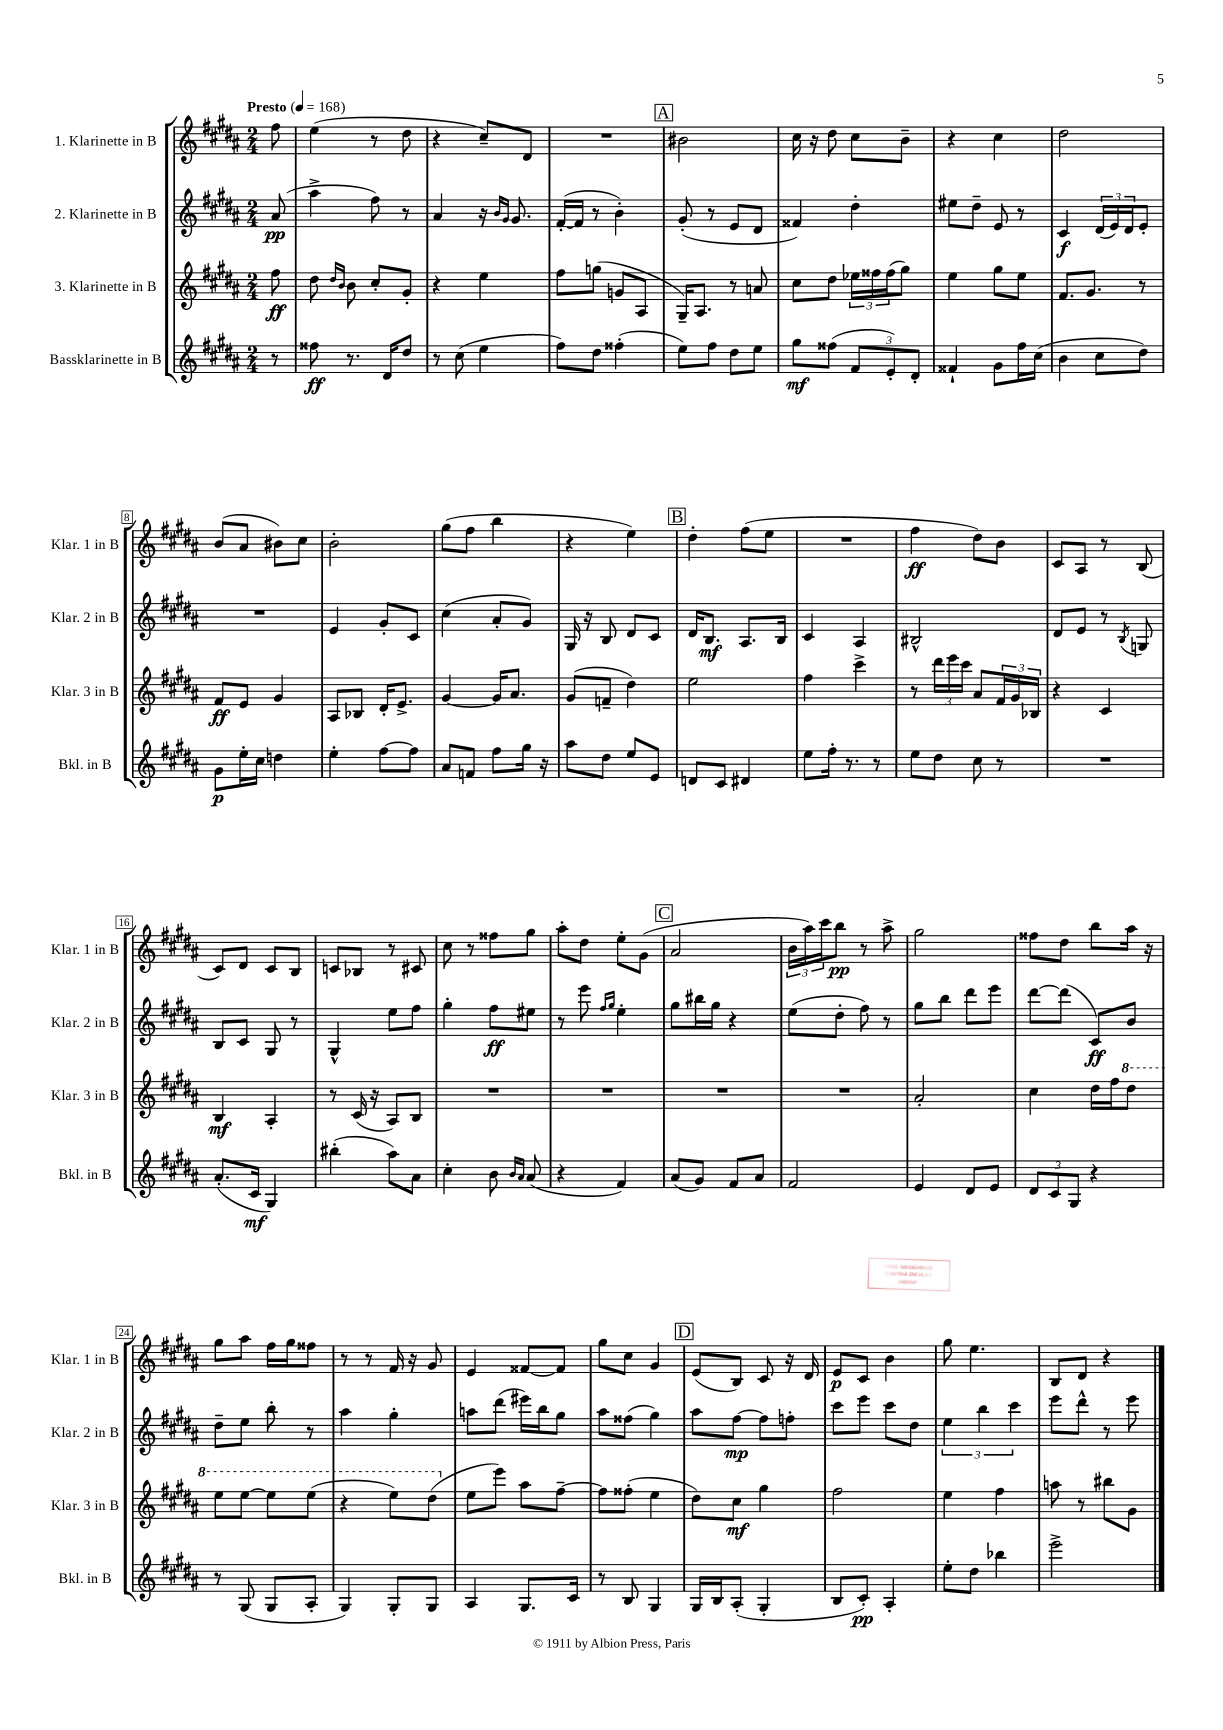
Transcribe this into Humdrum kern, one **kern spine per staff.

**kern	**kern	**kern	**kern
*staff4	*staff3	*staff2	*staff1
*clefG2	*clefG2	*clefG2	*clefG2
*k[f#c#g#d#a#]	*k[f#c#g#d#a#]	*k[f#c#g#d#a#]	*k[f#c#g#d#a#]
*M2/4	*M2/4	*M2/4	*M2/4
*MM168	*MM168	*MM168	*MM168
8r	8ff#	(8a#	8ff#
=	=	=	=
8ff##	8dd#	4aa#^	(4ee
.	16qqdd#	.	.
.	16qqb	.	.
8.r	8b	.	.
.	8cc#'	8ff#)	8r
16d#	.	.	.
8dd#	8g#'	8r	8dd#
=	=	=	=
8r	4r	4a#	4r
(8cc#	.	.	.
4ee	4ee	16r	8cc#~)
.	.	16qqb	.
.	.	16qqg#	.
.	.	8.g#	.
.	.	.	8d#
=	=	=	=
8ff#)	8ff#	([16f#'	2r
.	.	16f#]	.
8dd#	(8gg	8r	.
(4ff##'	8g	4b')	.
.	8A#	.	.
=	=	=	=
8ee)	16G#~)	(8g#'	2b#
.	8.A#	.	.
8ff#	.	8r	.
8dd#	8r	8e	.
8ee	8a	8d#	.
=	=	=	=
8gg#	8cc#	4f##)	16cc#
.	.	.	16r
(8ff##	8dd#	.	8dd#
12f#	24ee-	4dd#'	8cc#
.	24ff##	.	.
12e')	(24ff##	.	.
.	8gg#)	.	8b~
12d#'	.	.	.
=	=	=	=
4f##`	4ee	8ee#	4r
.	.	8dd#~	.
8g#	8gg#	8e	4cc#
16ff#	8ee	8r	.
(16cc#	.	.	.
=	=	=	=
4b	8.f#	4c#	2dd#
.	8.g#	.	.
8cc#	.	(24d#	.
.	.	24e)	.
.	.	24d#	.
8dd#)	8r	8e'	.
=	=	=	=
8g#	8f#	2r	(8b
16ee'	8e	.	8a#
16cc#	.	.	.
4dd	4g#	.	8b#)
.	.	.	8cc#
=	=	=	=
4ee'	8A#	4e	2b'
.	8B-	.	.
[8ff#	16d#'	8g#'	.
.	8.e^	.	.
8ff#]	.	8c#	.
=	=	=	=
8a#	[4g#	(4cc#	(8gg#
8f	.	.	8ff#
8ff#	16g#]	8a#'	4bb
.	8.a#	.	.
16gg#	.	8g#)	.
16r	.	.	.
=	=	=	=
8aa#	(8g#	16G#	4r
.	.	16r	.
8dd#	8f~	8B	.
8ee	4dd#)	8d#	4ee)
8e	.	8c#	.
=	=	=	=
8d	2ee	16d#	4dd#'
.	.	8.B	.
8c#	.	.	.
4d#	.	8.A#	(8ff#
.	.	.	8ee
.	.	16B	.
=	=	=	=
8ee	4ff#	4c#	2r
16ff#'	.	.	.
8.r	.	.	.
.	4ccc#^	4A#	.
8r	.	.	.
=	=	=	=
8ee	8r	2B#^^	4ff#
8dd#	24ddd#	.	.
.	24eee	.	.
.	24ccc#	.	.
8cc#	8a#	.	8dd#)
8r	24f#	.	8b
.	24g#	.	.
.	24B-	.	.
=	=	=	=
2r	4r	8d#	8c#
.	.	8e	8A#
.	4c#	8r	8r
.	.	8qB	.
.	.	8G	(8B
=	=	=	=
(8.a#'	4B	8B	8c#)
.	.	8c#	8d#
16c#	.	.	.
4G#)	4A#'	8G#	8c#
.	.	8r	8B
=	=	=	=
(4bb#'	8r	4G#^^	8c
.	(16c#	.	8B-
.	16r	.	.
8aa#)	8A#)	8ee	8r
8a#	8B	8ff#	8c#
=	=	=	=
4cc#'	2r	4gg#'	8cc#
.	.	.	8r
8b	.	8ff#	8ff##
16qqb	.	.	.
16qqa#	.	.	.
(8a#	.	8ee#	8gg#
=	=	=	=
4r	2r	8r	8aa#'
.	.	8eee	8dd#
.	.	16qqff#	.
.	.	16qqgg#	.
4f#)	.	4ee'	8ee'
.	.	.	(8g#
=	=	=	=
(8a#	2r	8gg#	2a#
8g#)	.	16bb#	.
.	.	16gg#	.
8f#	.	4r	.
8a#	.	.	.
=	=	=	=
2f#	2r	(8ee	24b
.	.	.	24aa#)
.	.	.	24ccc#
.	.	8dd#'	8bb
.	.	8ff#)	8r
.	.	8r	8aa#^
=	=	=	=
4e	2a#'	8gg#	2gg#
.	.	8bb	.
8d#	.	8ddd#	.
8e	.	8eee	.
=	=	=	=
12d#	4cc#	[8ddd#	8ff##
12c#	.	.	.
.	.	(8ddd#]	8dd#
12G#	.	.	.
4r	16dd#	8c#)	8bb
.	16ff#	.	.
.	8ddd#	8b	16aa#
.	.	.	16r
=	=	=	=
8r	8eee	8dd#~	8gg#
(8G#	[8eee	8ee	8aa#
8G#	8eee]	8bb'	16ff#
.	.	.	16gg#
8A#'	(8eee	8r	8ff##
=	=	=	=
4G#)	4r	4aa#	8r
.	.	.	8r
8G#'	8eee)	4gg#'	16f#
.	.	.	16r
8G#	(8ddd#	.	8g#
=	=	=	=
4A#	8ee	8aa	4e
.	8eee)	(8ddd#	.
8.G#	8aa#	16eee#)	[8f##
.	.	16bb	.
.	[8ff#~	8gg#	8f##]
16c#	.	.	.
=	=	=	=
8r	8ff#]	8aa#	8gg#
8B	(8ff##'	(8ff##	8cc#
4G#	4ee	4gg#)	4g#
=	=	=	=
16G#	8dd#)	8aa#	(8e
16B	.	.	.
(8A#'	8cc#	[8ff#	8B)
4G#'	4gg#	8ff#]	8c#
.	.	8ff'	16r
.	.	.	16d#
=	=	=	=
8B	2ff#	8ccc#	8e
8c#')	.	8eee	8c#
4A#'	.	8ccc#	4b
.	.	8dd#	.
=	=	=	=
8ee'	4ee	6ee	8gg#
8dd#	.	.	4.ee
.	.	6bb	.
4bb-	4ff#	.	.
.	.	6ccc#	.
=	=	=	=
2eee^	8aa	8eee	8B
.	8r	8ddd#^^	8d#
.	8bb#	8r	4r
.	8g#	8eee	.
==	==	==	==
*-	*-	*-	*-
